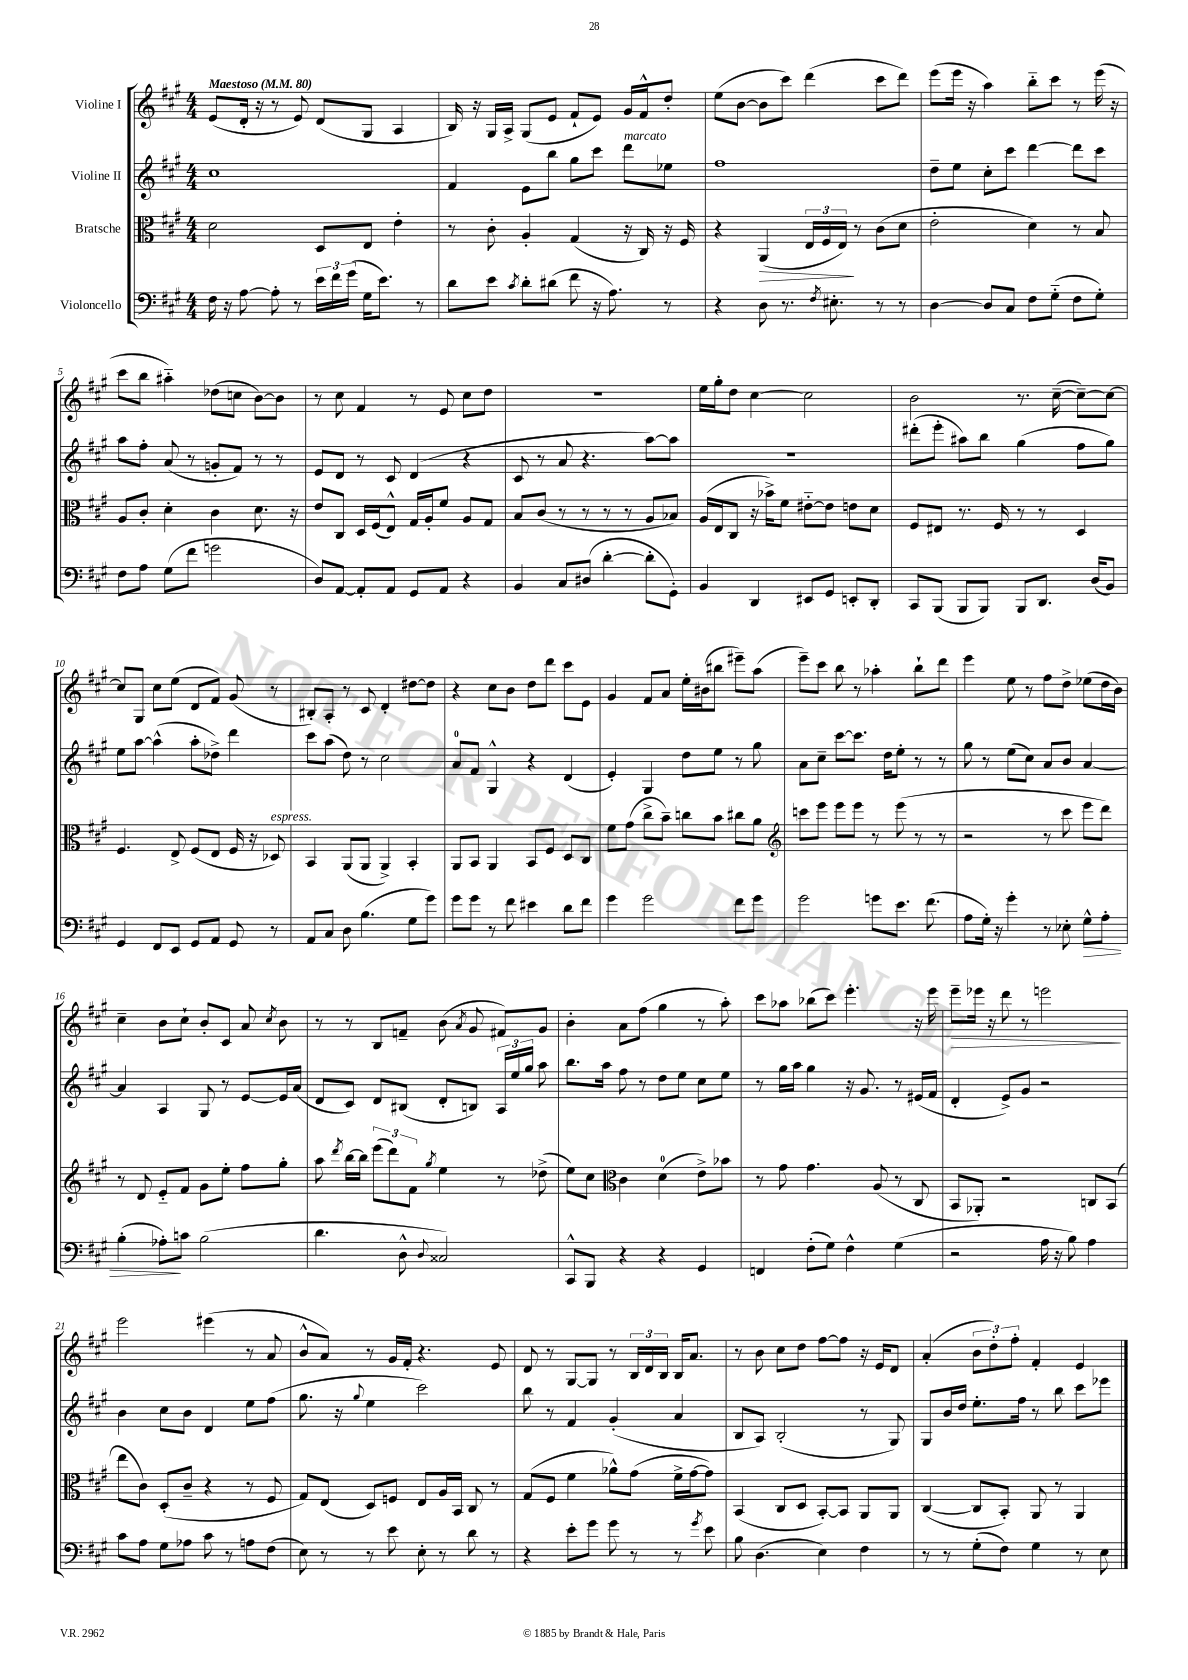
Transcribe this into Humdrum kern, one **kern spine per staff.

**kern	**dynam	**kern	**dynam	**kern	**kern	**dynam
*part4	*part4	*part3	*part3	*part2	*part1	*part1
*staff4	*staff4	*staff3	*staff3	*staff2	*staff1	*staff1
*I"Violoncello	*	*I"Bratsche	*	*I"Violine II	*I"Violine I	*
*clefF4	*	*clefC3	*	*clefG2	*clefG2	*
*k[f#c#g#]	*	*k[f#c#g#]	*	*k[f#c#g#]	*k[f#c#g#]	*
*M4/4	*	*M4/4	*	*M4/4	*M4/4	*
*MM80	*	*MM80	*	*MM80	*MM80	*
=1	=1	=1	=1	=1	=1	=1
!	!	!	!	!	!LO:TX:a:B:t=Maestoso	!
16F#\	.	2d\	.	1cc#	(8e/L	.
16r	.	.	.	.	.	.
[8A\	.	.	.	.	16d'/Jk	.
.	.	.	.	.	16r	.
8A'\]	.	.	.	.	8r	.
8r	.	.	.	.	8e/)	.
24e\LL	.	8D/L	.	.	(8d/L	.
24f#\	.	.	.	.	.	.
(24g#\JJ	.	.	.	.	.	.
16G#\KL	.	8E/J	.	.	8G#/J	.
8.e\J)	.	.	.	.	.	.
.	.	4e'\	.	.	4A/	.
8r	.	.	.	.	.	.
=2	=2	=2	=2	=2	=2	=2
8d\L	.	8r	.	4f#/	16B/)	.
.	.	.	.	.	16r	.
8e\J	.	8c#'\	.	.	16G#/LL	.
.	.	.	.	.	16A^/JJ	.
8qc#/	.	.	.	.	.	.
8d'\L	.	4A'/	.	8e\L	(8G#/L	.
(8d#X\J	.	.	.	8bb\J	8e/J	.
8f#\	.	(4G#/	.	8gg#\L	8f#`/L	.
16r	.	.	.	8ccc#\J	8e/J)	.
8.A\)	.	.	.	.	.	.
!	!	!	!	!LO:TX:a:i:t=marcato	!	!
.	.	16r	.	8ddd\L	16g#/LL	.
.	.	16C#/)	.	.	16f#^^/J	.
8r	.	16r	.	8ee-X\J	8dd'/J	.
.	.	16F#/	.	.	.	.
=3	=3	=3	=3	=3	=3	=3
4r	.	4r	.	1ff#	(8ee\L	.
.	.	.	.	.	[8b\J	.
!	!	!	!LO:HP:b	!	!	!
8D\	.	(4AA/	>	.	8b\L]	.
8.r	.	.	.	.	8ccc#\J)	.
.	.	24E/LL	.	.	(4ddd\	.
.	.	24F#/	.	.	.	.
8qF#/	.	.	.	.	.	.
8.E#X'\	.	.	.	.	.	.
.	.	24E/JJ)	.	.	.	.
.	.	8r	]	.	.	.
8r	.	(8c#\L	.	.	8ccc#\L	.
8r	.	8d\J	.	.	8ddd\J)	.
=4	=4	=4	=4	=4	=4	=4
[4D\	.	2e'\	.	8dd~\L	(8eee\L	.
.	.	.	.	8ee\J	16eee\Jk	.
.	.	.	.	.	16r	.
8D/L]	.	.	.	8cc#'\L	4aa\)	.
8C#/J	.	.	.	8ccc#\J	.	.
8F#\L	.	4d\)	.	[4ddd\	8bb\L	.
(8G#\J	.	.	.	.	8ccc#\J	.
8F#\L	.	8r	.	8ddd\L]	8r	.
8G#'\J)	.	8B/	.	8ccc#\J	(16eee\	.
.	.	.	.	.	16r	.
!!LO:LB:g=z
=5	=5	=5	=5	=5	=5	=5
8F#\L	.	8A/L	.	8aa\L	8ccc#\L	.
8A\J	.	8c#'/J	.	8ff#'\J	8bb\J	.
(8G#\L	.	4d'\	.	(8a/	4aa#X\)	.
8f#\J	.	.	.	8r	.	.
2gn\	.	4c#\	.	8gn'/L	(8dd-X\L	.
.	.	.	.	8f#/J)	8ccn\J	.
.	.	8.d\	.	8r	[8b\L)	.
.	.	.	.	8r	8b\J]	.
.	.	16r	.	.	.	.
=6	=6	=6	=6	=6	=6	=6
8D/L)	.	8e/L	.	8e/L	8r	.
[8AA/J	.	8C#/J	.	8d/J	8cc#\	.
8AA'/L]	.	16D/LL	.	8r	4f#/	.
.	.	(16F#/J	.	.	.	.
8AA/J	.	8E^^/J)	.	8c#/	.	.
8GG#/L	.	16G#/LL	.	(4d/	8r	.
.	.	16A'/J	.	.	.	.
8AA/J	.	8f#/J	.	.	8e/	.
4r	.	8A/L	.	4r	8cc#\L	.
.	.	8G#/J	.	.	8dd\J	.
=7	=7	=7	=7	=7	=7	=7
4BB/	.	8B/L	.	8c#/	1r	.
.	.	(8c#/J	.	8r	.	.
8C#/L	.	8r	.	8a/	.	.
(8D#X/J	.	8r	.	4.r	.	.
[4d'\	.	8r	.	.	.	.
.	.	8r	.	.	.	.
8d'\L]	.	8A/L	.	[8aa\L)	.	.
8GG#'\J)	.	8B-X/J)	.	8aa\J]	.	.
=8	=8	=8	=8	=8	=8	=8
4BB/	.	(16A/LL	.	1r	16ee\LL	.
.	.	16E/J	.	.	16gg#'\J	.
.	.	8C#/J	.	.	8dd\J	.
4DD/	.	16r	.	.	[4cc#\	.
.	.	16b-X^\KL)	.	.	.	.
.	.	8f#\J	.	.	.	.
8EE#X/L	.	[8e#X\L	.	.	2cc#\]	.
8GG#/J	.	8e#\J]	.	.	.	.
8EEn'/L	.	8en\L	.	.	.	.
8DD'/J	.	8d\J	.	.	.	.
=9	=9	=9	=9	=9	=9	=9
8CC#/L	.	8F#/L	.	(8ddd#X'\L	2b\	.
(8BBB/J	.	8E#X/J	.	8eee'\J	.	.
8BBB/L	.	8.r	.	8aa#X\L)	.	.
8BBB/J)	.	.	.	8bb\J	.	.
.	.	16F#/	.	.	.	.
8BBB/L	.	8r	.	(4gg#\	8.r	.
8.DD/J	.	8r	.	.	.	.
.	.	.	.	.	([16cc#~\	.
.	.	4D/	.	8ff#\L	8cc#~\L_)	.
(16D/KL	.	.	.	.	.	.
8BB/J)	.	.	.	8gg#\J)	8cc#\J_	.
!!LO:LB:g=z
=10	=10	=10	=10	=10	=10	=10
4GG#/	.	4.F#/	.	8ee\L	8cc#/L]	.
.	.	.	.	[8aa\J	8G#/J	.
8FF#/L	.	.	.	(4aa^^\]	8cc#\L	.
8EE/J	.	8E^/	.	.	(8ee\J	.
8GG#/L	.	(8F#/L	.	8aa'\L	8d/L	.
8AA/J	.	8E/J	.	8dd-X^\J)	8f#/J)	.
8GG#/	.	16F#/	.	4ddd\	(8g#/	.
.	.	16r	.	.	.	.
!	!	!LO:TX:a:i:t=espress.	!	!	!	!
8r	.	8D-X/)	.	.	8r	.
=11	=11	=11	=11	=11	=11	=11
8AA/L	.	4BB/	.	8ccc#\L	8B#X'/L)	.
8C#/J	.	.	.	(8aa\J	8A'/J	.
8D\	.	(8AA/L	.	8dd\)	8r	.
(4.B\	.	8AA/J	.	8r	8c#/	.
.	.	4AA^/)	.	2cc#\	4d'/	.
8G#\L	.	4BB'/	.	.	[8dd#X\L	.
8g#\J)	.	.	.	.	8dd#\J]	.
=12	=12	=12	=12	=12	=12	=12
8g#\L	.	8AA/L	.	8a/L	4r	.
8g#\J	.	8BB/J	.	8f#/J	.	.
8r	.	4AA/	.	4G#^^/	8cc#\L	.
8f#\	.	.	.	.	8b\J	.
4e#X\	.	8BB/L	.	4r	8dd\L	.
.	.	8F#/J	.	.	8ddd\J	.
8d\L	.	8D/L	.	(4d/	8ccc#\L	.
8f#\J	.	8C#/J	.	.	8e\J	.
=13	=13	=13	=13	=13	=13	=13
4g#\	.	8f#\L	.	4e'/)	4g#/	.
.	.	(8g#\J	.	.	.	.
2g#\	.	8cc#^\L	.	4G#/	8f#/L	.
.	.	8b~\J)	.	.	8a/J	.
.	.	8ccn\L	.	8dd\L	16ee'\LL	.
.	.	.	.	.	(16b#X\J	.
.	.	8b\J	.	8ee\J	8bb#X\J	.
8f#\L	.	8cc#X\L	.	8r	8eee#X~\L)	.
8g#\J	.	8a\J	.	8gg#\	(8aa\J	.
=14	=14	=14	=14	=14	=14	=14
*	*	*clefG2	*	*	*	*
2g#\	.	8cccn\L	.	8a\L	8eee~\L)	.
.	.	8eee\J	.	8cc#~\J	8ccc#\J	.
.	.	8eee\L	.	[8ccc#\L	8bb\	.
.	.	8eee\J	.	8.ccc#\J]	8r	.
8gn\L	.	8r	.	.	4aa-X'\	.
.	.	.	.	16dd\KL	.	.
8.e\J	.	(8eee\	.	8ee'\J	.	.
.	.	8r	.	8r	8bb`\L	.
(8.f#\	.	.	.	.	.	.
.	.	8r	.	8r	8ddd\J	.
=15	=15	=15	=15	=15	=15	=15
8A\L	.	2r	.	8gg#\	4eee\	.
16G#'\Jk)	.	.	.	8r	.	.
16r	.	.	.	.	.	.
4g#'\	.	.	.	(8ee\L	8ee\	.
.	.	.	.	8cc#\J)	8r	.
8r	.	8r	.	8a/L	8ff#\L	.
8E-X'\	.	8ccc#\	.	8b/J	8dd^\J	.
!	!LO:HP:b	!	!	!	!	!
8G#^^\L	>	8eee\L	.	[4a/	(8ee-X\L	.
8A'\J	.	8ddd\J)	.	.	16dd\L	.
.	.	.	.	.	16b\JJ)	.
!!LO:LB:g=z
=16	=16	=16	=16	=16	=16	=16
(4B'\	.	8r	.	4a/]	4cc#~\	.
.	.	8d/	.	.	.	.
8A-X'\L)	.	8e/L	.	4A/	8b\L	.
8cn\J	]	8f#/J	.	.	8cc#`\J	.
(2B\	.	8g#\L	.	8G#/	8b'/L	.
.	.	8ee'\J	.	8r	8c#/J	.
.	.	8ff#\L	.	[8e/L	8a/	.
.	.	.	.	.	8qcc#/	.
.	.	8gg#'\J	.	16e/L]	8b\	.
.	.	.	.	(16a/JJ	.	.
=17	=17	=17	=17	=17	=17	=17
4.d\	.	8aa\	.	8d/L	8r	.
.	.	8qddd/	.	.	.	.
.	.	[16bb\LL	.	8c#/J)	8r	.
.	.	16bb\JJ]	.	.	.	.
.	.	(12eee\L	.	8d/L	8B/L	.
.	.	12ddd\)	.	.	.	.
8D^^\	.	.	.	(8B#X/J	8fn~/J	.
.	.	12f#\J	.	.	.	.
8qqD/	.	8qgg#/	.	.	.	.
2C##X/)	.	4ee\	.	8d'/L	(8b\	.
.	.	.	.	.	8qa/	.
.	.	.	.	8Bn/J)	8g#/	.
.	.	8r	.	24A/LL	8f#X/L)	.
.	.	.	.	24ee/	.	.
.	.	.	.	24gg#/JJ	.	.
.	.	(8dd-X^\	.	8aa\	8g#/J	.
=18	=18	=18	=18	=18	=18	=18
8CC#^^/L	.	8ee\L)	.	8.bb\L	4b'\	.
8BBB/J	.	8cc#\J	.	.	.	.
.	.	.	.	16aa\Jk	.	.
*	*	*clefC3	*	*	*	*
4r	.	4c#\	.	8ff#\	8a\L	.
.	.	.	.	8r	(8ff#\J	.
4r	.	(4d\	.	8dd\L	4gg#\	.
.	.	.	.	8ee\J	.	.
4GG#/	.	8e^\L)	.	8cc#\L	8r	.
.	.	8b-X\J	.	8ee\J	8aa'\)	.
=19	=19	=19	=19	=19	=19	=19
4FFn/	.	8r	.	8r	8ccc#\L	.
.	.	8g#\	.	16gg#\LL	8aa-X\J	.
.	.	.	.	16aa\JJ	.	.
(8F#'\L	.	4.g#\	.	4gg#\	(8bb-X\L	.
8G#\J)	.	.	.	.	8ccc#\J)	.
4F#^^\	.	.	.	16r	4.eee'\	.
.	.	.	.	8.g#/	.	.
.	.	(8A/	.	.	.	.
(4G#\	.	8r	.	8r	.	.
.	.	8C#/	.	(16e#X/LL	16r	.
.	.	.	.	16f#/JJ	16eee\	.
=20	=20	=20	=20	=20	=20	=20
!	!	!	!	!	!	!LO:HP:b
2r	.	8BB/L	.	4d'/	8eee~\L	>
.	.	8AA-X'/J)	.	.	16eee-X\Jk	.
.	.	.	.	.	16r	.
.	.	2r	.	8e^/L)	8ddd\	.
.	.	.	.	8g#/J	8r	.
16A\	.	.	.	2r	2eeen\	.
16r	.	.	.	.	.	.
8B\)	.	.	.	.	.	.
4A\	.	8Cn/L	.	.	.	.
.	.	(8BB/J	.	.	.	.
.	.	.	.	.	.	]
!!LO:LB:g=z
=21	=21	=21	=21	=21	=21	=21
8c#\L	.	8ee\L	.	4b\	2eee\	.
8A\J	.	8c#\J)	.	.	.	.
8G#\L	.	(8D'/L	.	8cc#\L	.	.
8A-X\J	.	8c#~/J	.	8b\J	.	.
8c#\	.	4r	.	4d/	(4eee#X\	.
8r	.	.	.	.	.	.
8An\L	.	8r	.	8ee\L	8r	.
(8F#\J	.	8F#/	.	(8ff#\J	8a/	.
=22	=22	=22	=22	=22	=22	=22
8E\)	.	8G#/L)	.	8.gg#\	8b^^/L	.
8r	.	(8E/J	.	.	8a/J)	.
.	.	.	.	16r	.	.
.	.	.	.	8qqgg#/	.	.
8r	.	8D/L)	.	4ee\	8r	.
8e\	.	8Fn/J	.	.	16g#/LL	.
.	.	.	.	.	16f#'/JJ	.
8E'\	.	8E/L	.	2ccc#\)	4.r	.
8r	.	16A/L	.	.	.	.
.	.	16BB/JJ	.	.	.	.
8d\	.	8C#/	.	.	.	.
8r	.	8r	.	.	8e/	.
=23	=23	=23	=23	=23	=23	=23
4r	.	(8G#/L	.	8bb\	8d/	.
.	.	8F#/J	.	8r	8r	.
8e'\L	.	4f#\	.	4f#/	[8G#/L	.
8g#\J	.	.	.	.	8G#/J]	.
8g#\	.	8a-X^^\L)	.	(4g#'/	8r	.
8r	.	(8g#\J	.	.	24B/LL	.
.	.	.	.	.	24d/	.
.	.	.	.	.	24B/JJ	.
8r	.	16f#^\LL	.	4a/	16B/KL	.
.	.	[16g#\J	.	.	8.a/J	.
8qg#/	.	.	.	.	.	.
8e\	.	8g#\J])	.	.	.	.
=24	=24	=24	=24	=24	=24	=24
8B\	.	(4BB/	.	8B/L	8r	.
(4.D\	.	.	.	8A/J)	8b\	.
.	.	8C#/L	.	(2B'/	8cc#\L	.
.	.	8D/J	.	.	8dd\J	.
4E\)	.	[8BB'/L)	.	.	[8ff#\L	.
.	.	8BB/J]	.	.	8ff#\J]	.
4F#\	.	8AA/L	.	8r	16r	.
.	.	.	.	.	16e/KL	.
.	.	8AA/J	.	8G#/)	8d/J	.
=25	=25	=25	=25	=25	=25	=25
8r	.	([4C#/	.	8G#/L	(4a'/	.
8r	.	.	.	16b/L	.	.
.	.	.	.	16dd/JJ	.	.
(8G#'\L	.	8C#/L]	.	8.ee'\L	12b\L	.
.	.	.	.	.	12dd'\)	.
8F#\J)	.	8BB'/J)	.	.	.	.
.	.	.	.	.	12ff#'\J	.
.	.	.	.	16ff#\Jk	.	.
4G#\	.	8AA/	.	8r	4f#'/	.
.	.	8r	.	8bb\	.	.
8r	.	4AA/	.	8ccc#\L	4e/	.
8E\	.	.	.	8eee-X\J	.	.
==	==	==	==	==	==	==
*-	*-	*-	*-	*-	*-	*-
